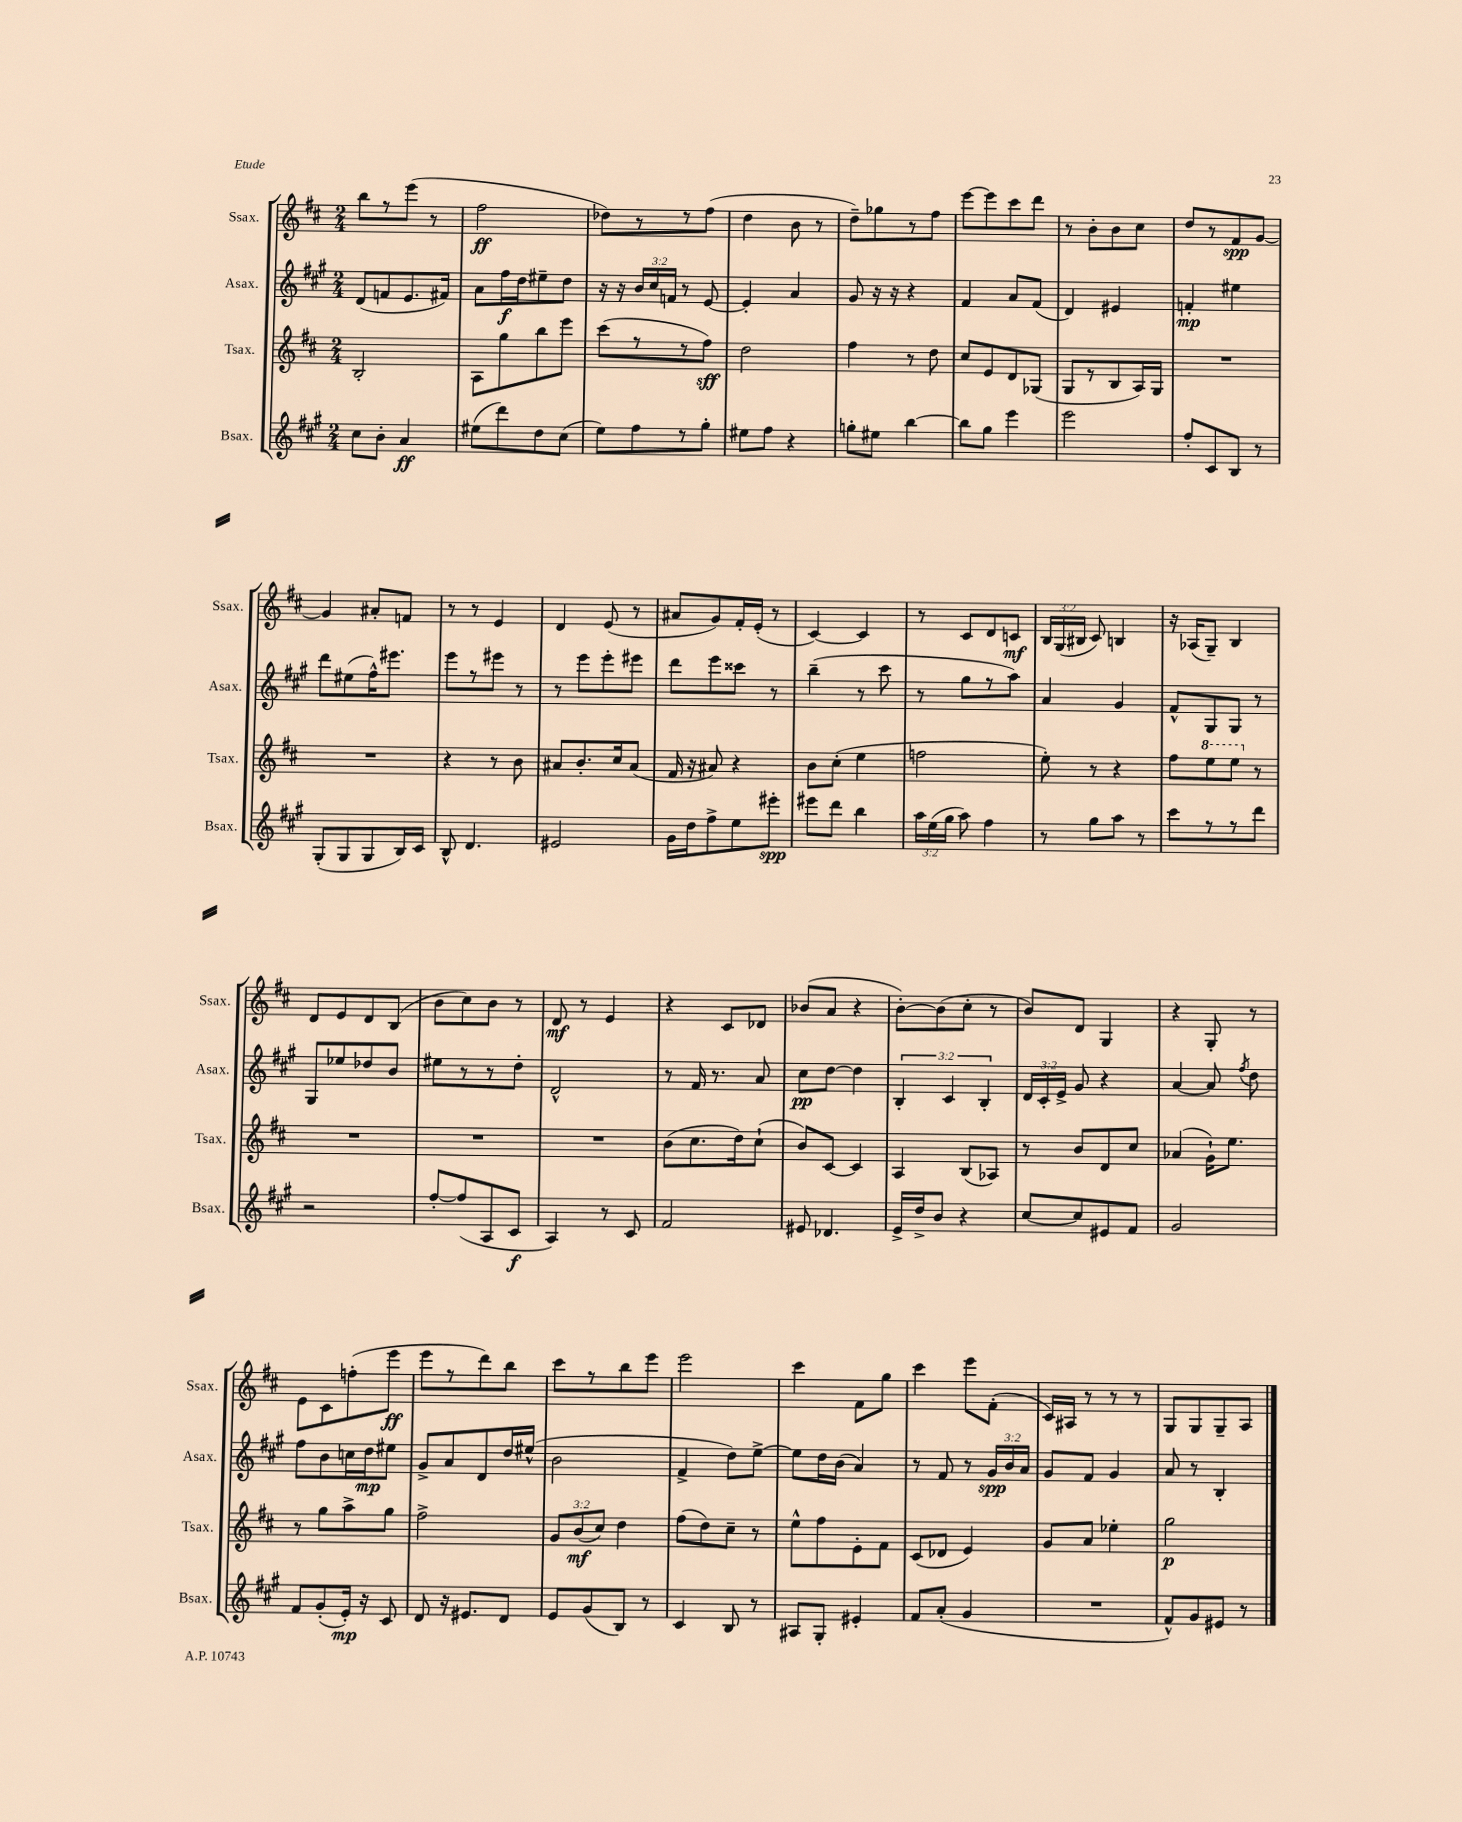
<<
\new StaffGroup <<
\new Staff = "s0" \with { instrumentName = "Ssax." shortInstrumentName = "Ssax." } {
    \clef treble \key d \major \numericTimeSignature \time 2/4 \override Staff.TupletNumber.text = #tuplet-number::calc-fraction-text
    \autoBeamOff b''8[ r8 e'''8]( r8 |
    fis''2\ff |
    des''8[) r8 r8 fis''8]( |
    d''4 b'8 r8 |
    d''8[--) ges''8 r8 fis''8] |
    e'''8[~ e'''8 cis'''8 d'''8] |
    r8 b'8[-. b'8 cis''8] |
    d''8[ r8 fis'8\spp g'8]~ |
    g'4 ais'8[-. f'8] |
    r8 r8 e'4 |
    d'4 e'8( r8 |
    ais'8[ g'8) fis'16-. e'16]-.( r8 |
    cis'4~) cis'4 |
    r8 cis'8[ d'8 c'8]\mf |
    \tuplet 3/2 { b16[ g16( bis16] } cis'8) b4 |
    r16 aes16[( g8]--) b4 |
    d'8[ e'8 d'8 b8]( |
    b'8[ cis''8) b'8] r8 |
    d'8\mf r8 e'4 |
    r4 cis'8[ des'8] |
    bes'8[( a'8] r4 |
    b'8[~-.) b'8( cis''8]-. r8 |
    b'8[) d'8] g4 |
    r4 g8-. r8 |
    e'8[ cis'8 f''8-.( e'''8]\ff |
    e'''8[ r8 d'''8) b''8] |
    cis'''8[ r8 b''8 e'''8] |
    e'''2 |
    cis'''4 fis'8[ g''8] |
    cis'''4 e'''8[ fis'8]-.( |
    cis'16[) ais16] r8 r8 r8 |
    g8[ g8 g8-- a8] \bar "|." |
}
\new Staff = "s1" \with { instrumentName = "Asax." shortInstrumentName = "Asax." } {
    \clef treble \key a \major \numericTimeSignature \time 2/4 \override Staff.TupletNumber.text = #tuplet-number::calc-fraction-text
    \autoBeamOff d'8[( f'8 e'8. fis'16]) |
    a'8[ fis''16\f d''16 eis''8-- d''8] |
    r16 r16 \tuplet 3/2 { b'16[ cis''16 f'16] } r8 e'8~ |
    e'4-. a'4 |
    gis'8 r16 r16 r4 |
    fis'4 a'8[ fis'8]( |
    d'4) eis'4 |
    f'4-.\mp eis''4 |
    d'''8[ eis''8( fis''16-^) eis'''8.] |
    e'''8[ r8 eis'''8] r8 |
    r8 e'''8[ e'''8-. eis'''8] |
    d'''8[ e'''8 cisis'''8] r8 |
    b''4--( r8 cis'''8 |
    r8 gis''8[ r8 a''8]) |
    a'4 gis'4 |
    fis'8[-^ gis8 gis8] r8 |
    gis8[ ees''8 des''8 b'8] |
    eis''8[ r8 r8 d''8]-. |
    d'2-^ |
    r8 fis'16 r8. a'8 |
    cis''8[\pp d''8]~ d''4 |
    \tuplet 3/2 { b4-. cis'4 b4-. } |
    \tuplet 3/2 { d'16[ cis'16-. e'16]-> } gis'8 r4 |
    a'4~ a'8 \acciaccatura { fis''8 } d''8 |
    fis''8[ b'8 c''16 d''16\mp eis''8] |
    gis'8[-> a'8 d'8 d''16 eis''16]-^( |
    b'2 |
    fis'4-> d''8[) e''8]~-> |
    e''8[ d''16 b'16]( a'4) |
    r8 fis'8 r8 \tuplet 3/2 { gis'16[\spp b'16 a'16] } |
    gis'8[ fis'8] gis'4 |
    a'8 r8 b4-. \bar "|." |
}
\new Staff = "s2" \with { instrumentName = "Tsax." shortInstrumentName = "Tsax." } {
    \clef treble \key d \major \numericTimeSignature \time 2/4 \override Staff.TupletNumber.text = #tuplet-number::calc-fraction-text
    \autoBeamOff b2-. |
    a8[ g''8 b''8 e'''8] |
    cis'''8[( r8 r8 fis''8]\sff) |
    d''2 |
    fis''4 r8 d''8 |
    cis''8[ e'8 d'8 ges8]( |
    g8[ r8 b8 a16) g16] |
    R2 |
    R2 |
    r4 r8 b'8 |
    ais'8[ b'8.-. cis''16 ais'8]( |
    fis'16 r16 ais'8) r4 |
    b'8[ cis''8]-.( e''4 |
    f''2 |
    e''8-.) r8 r4 |
    fis''8[ \ottava #1 e'''8 e'''8] \ottava #0 r8 |
    R2 |
    R2 |
    R2 |
    b'8[( cis''8. d''16) cis''8]-!( |
    b'8[) cis'8]~ cis'4 |
    a4 b8[( aes8]) |
    r8 b'8[ d'8 cis''8] |
    aes'4( g'16[-!) e''8.] |
    r8 g''8[ a''8-> g''8] |
    fis''2-> |
    \tuplet 3/2 { g'8[ b'8\mf( cis''8]) } d''4 |
    fis''8[( d''8) cis''8]-- r8 |
    e''8[-^ fis''8 e'8-. fis'8] |
    cis'8[( des'8] e'4) |
    g'8[ a'8] ees''4-. |
    g''2\p \bar "|." |
}
\new Staff = "s3" \with { instrumentName = "Bsax." shortInstrumentName = "Bsax." } {
    \clef treble \key a \major \numericTimeSignature \time 2/4 \override Staff.TupletNumber.text = #tuplet-number::calc-fraction-text
    \autoBeamOff cis''8[ b'8]-. a'4\ff |
    eis''8[( d'''8) d''8 cis''8]( |
    e''8[) fis''8 r8 gis''8]-. |
    eis''8[ fis''8] r4 |
    g''8[-. eis''8] b''4~ |
    b''8[ gis''8] e'''4 |
    e'''2 |
    fis''8[-. cis'8 b8] r8 |
    gis8[-.( gis8 gis8 b16) cis'16] |
    b8-^ d'4. |
    eis'2 |
    gis'16[ d''16 fis''8-> e''8 eis'''8]-.\spp |
    eis'''8[ d'''8] b''4 |
    \tuplet 3/2 { a''16[ e''16( gis''16] } a''8) fis''4 |
    r8 gis''8[ a''8] r8 |
    cis'''8[ r8 r8 d'''8] |
    r2 |
    fis''8[~-. fis''8( a8 cis'8]\f |
    a4) r8 cis'8 |
    fis'2 |
    eis'8 des'4. |
    e'16[-> d''16-> b'8] r4 |
    cis''8[~ cis''8 eis'8 fis'8] |
    gis'2 |
    fis'8[ gis'8-.( e'16]-.\mp) r16 cis'8 |
    d'8 r16 eis'8.[ d'8] |
    e'8[ gis'8( b8]) r8 |
    cis'4 b8 r8 |
    ais8[ gis8]-. eis'4-. |
    fis'8[ a'8]-.( gis'4 |
    R2 |
    fis'8[-^) gis'8 eis'8] r8 \bar "|." |
}
>>
>>
\layout { \context { \Score \remove "Bar_number_engraver" } }
